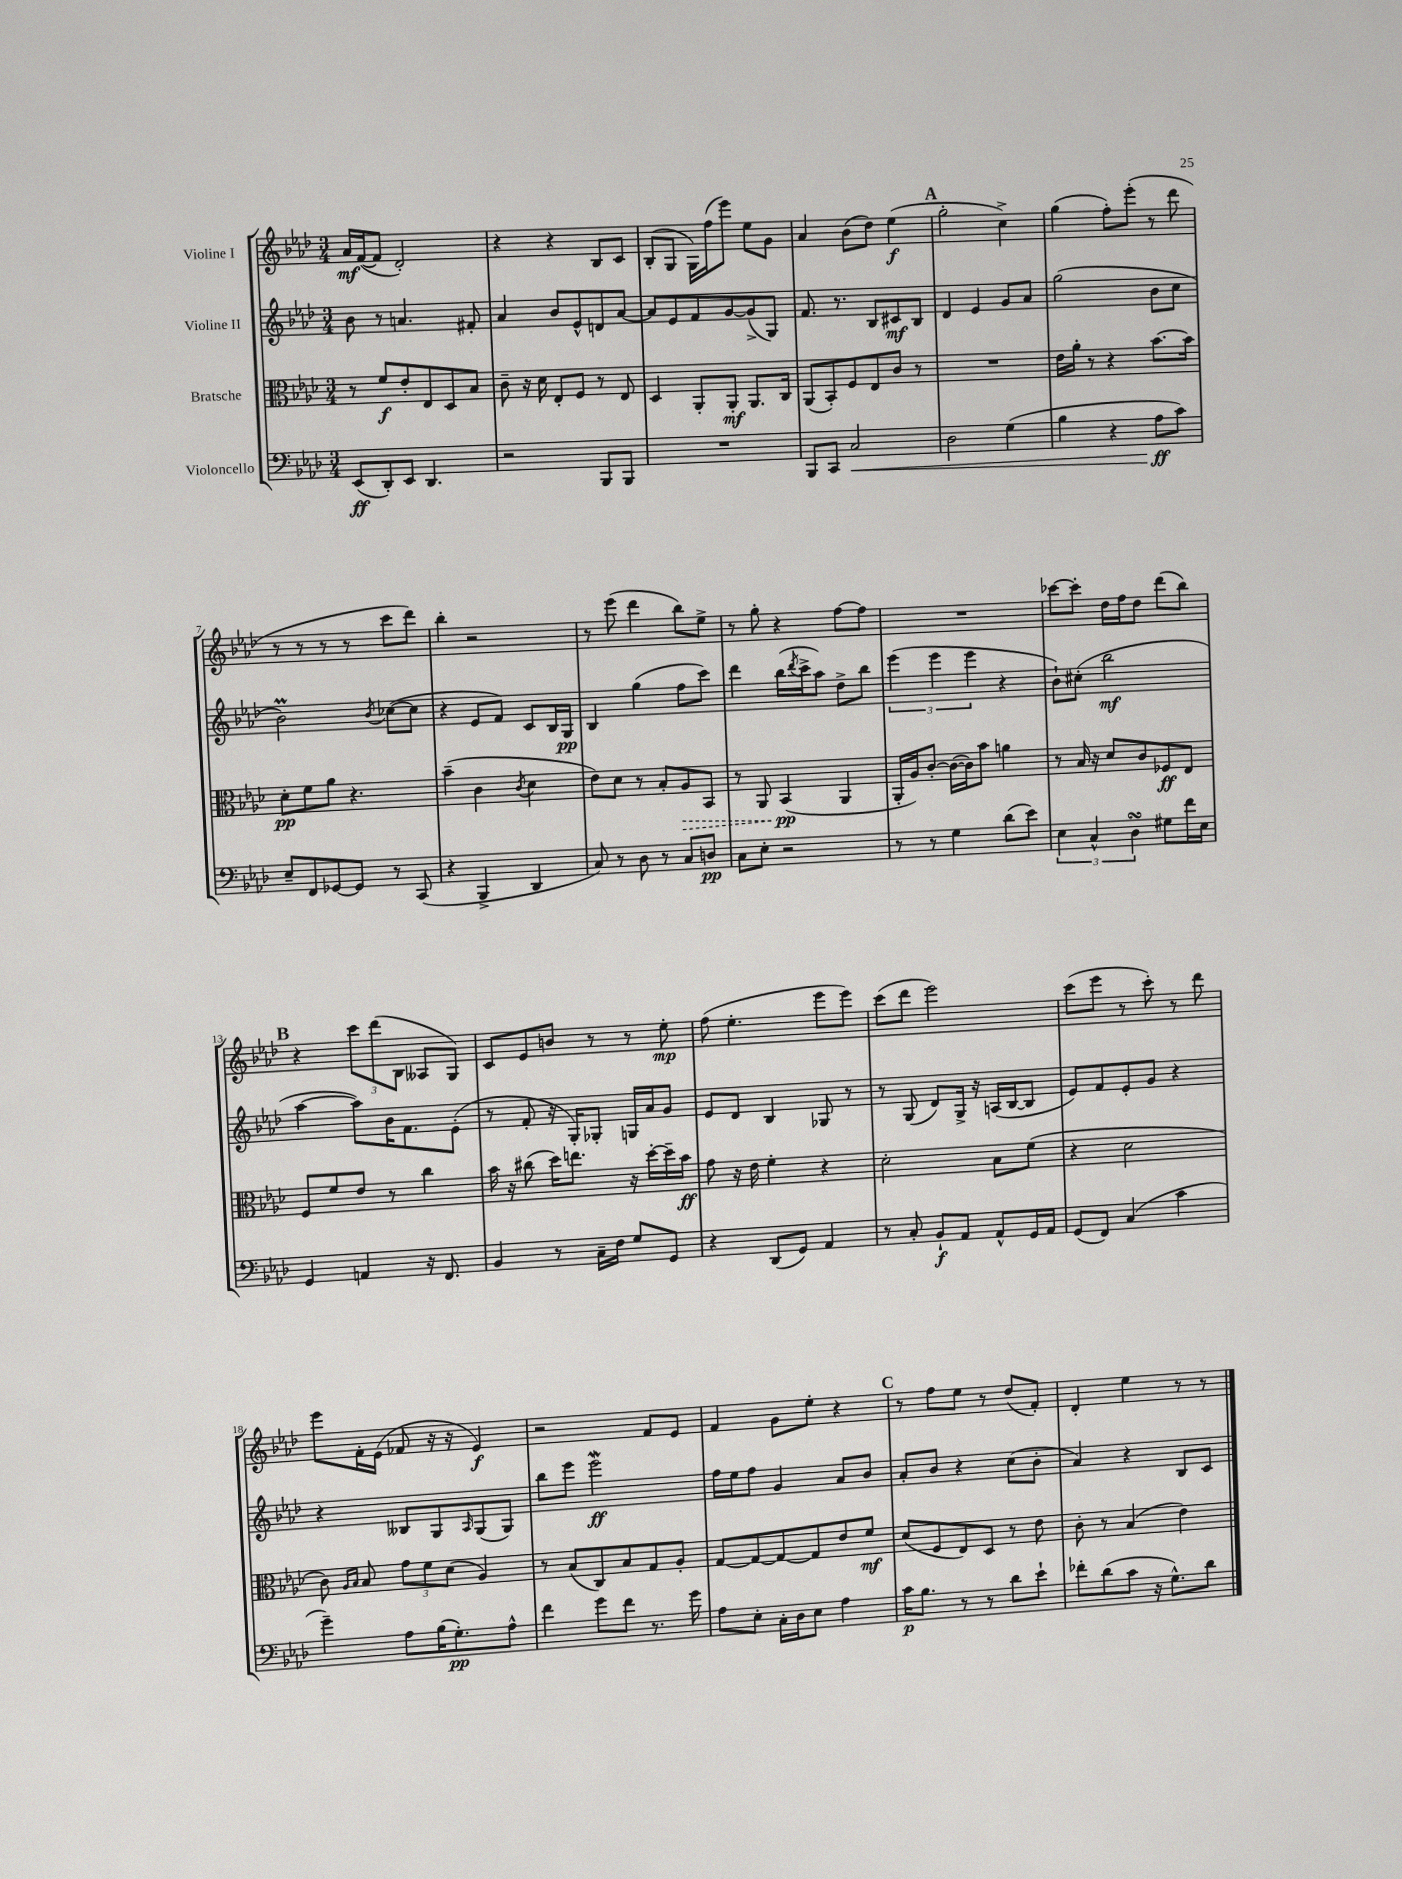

**kern	**kern	**kern	**kern
*staff4	*staff3	*staff2	*staff1
*clefF4	*clefC3	*clefG2	*clefG2
*k[b-e-a-d-]	*k[b-e-a-d-]	*k[b-e-a-d-]	*k[b-e-a-d-]
*M3/4	*M3/4	*M3/4	*M3/4
(8EE-	8r	8b-	16a-
.	.	.	([16f
8DD-')	8f	8r	8f]
8EE-	8e-'	4.a	2d-')
4.DD-	8E-	.	.
.	8D-	.	.
.	8B-	8f#'	.
=	=	=	=
2r	8c~	4a-	4r
.	16r	.	.
.	16d-	.	.
.	8E-'	8b-	4r
.	8F	8e-^^	.
8BBB-	8r	8d	8B-
8BBB-	8E-	[8a-	8c
=	=	=	=
2.r	4D-	8a-]	(8B-'
.	.	8e-	8G
.	8AA-'	8f	16G)
.	.	.	(16ff
.	8AA-'	[8g	8eee-)
.	8.AA-	(8g^]	8ee-
.	.	8G)	8g
.	16C	.	.
=	=	=	=
8BBB-	(8AA-	8.f	4a-
8CC	8BB-')	.	.
.	.	8.r	.
2C	8F	.	(8b-
.	8E-	8B-	8dd-)
.	8c	8c#	(4ee-
.	8r	8B-	.
=	=	=	=
2D-	2.r	4d-	2gg'
.	.	4e-	.
(4G	.	8g	4cc^)
.	.	8a-	.
=	=	=	=
4B-	16e-	(2gg	(4gg
.	16a-'	.	.
.	8r	.	.
4r	4r	.	8ff')
.	.	.	(8eee-'
8A-	[8.b-	8b-	8r
8c)	.	8cc	8ddd-
.	16b-]	.	.
=	=	=	=
8E-~	8d-'	2b-)	8r
8FF	8f	.	8r
[8GG-	8a-	.	8r
8GG-]	4.r	.	8r
.	.	8qb-	.
8r	.	([8cc-	8ccc
(8CC	.	8cc-]	8ddd-)
=	=	=	=
4r	(4b-~	4r	4bb-'
4BBB-^	4c	8e-	2r
.	.	8f)	.
.	8qc	.	.
4DD-	4d-	8c	.
.	.	16B-	.
.	.	16G	.
=	=	=	=
8C)	8e-)	4B-	8r
8r	8d-	.	(8eee-
8D-	8r	(4gg	4ddd-
8r	8B-'	.	.
8C	8A-	8ff	8bb-)
8D	8BB-	8ccc)	8ee-^
=	=	=	=
8C	8r	4ddd-	8r
8E-'	8AA-	.	8gg'
2r	(4BB-	(16bb-	4r
.	.	8qddd-	.
.	.	16ccc^	.
.	.	8aa-)	.
.	4AA-	8dd-^	[8ff
.	.	8bb-	8ff]
=	=	=	=
8r	16AA-'	(6eee-	2.r
.	16A-)	.	.
8r	[8c'	.	.
.	.	6eee-	.
4G	(16c_	.	.
.	16c])	.	.
.	.	6eee-	.
.	8b-	.	.
(8d-	4a	4r	.
8e-)	.	.	.
=	=	=	=
6E-	8r	8b-`)	[8ccc-
.	16B-	(8cc#'	8ccc-']
6C^^	.	.	.
.	16r	.	.
.	8d-	2bb-	16dd-
.	.	.	16ff
6D-	.	.	.
.	8c	.	8dd-
8G#	8F-	.	(8ddd-
16f	8E-	.	8bb-)
16E-	.	.	.
=	=	=	=
4GG	8F	[4aa-	4r
.	8f	.	.
4AA	8e-	8aa-])	12ccc
.	.	.	(12ddd-
.	8r	16b-	.
.	.	.	12B-
.	.	8.f	.
16r	4cc	.	8A--
8.FF	.	.	.
.	.	(8e-'	8G)
=	=	=	=
4BB-	16b-	8r	8c
.	16r	.	.
.	(8cc#	8f'	8e-
8r	16dd-)	16r	8b
.	8.ee	16G')	.
16C~	.	8G-'	8r
16F	.	.	.
8G	16r	16G	8r
.	[16dd-'	16a-	.
8GG	16dd-~]	8g	8ee-'
.	16b-	.	.
=	=	=	=
4r	8g	8e-	(8ff
.	16r	8d-	4.ee-'
.	16e-	.	.
(8DD-	4f'	4B-	.
8GG)	.	.	.
4AA-	4r	8G-	8eee-
.	.	8r	8eee-)
=	=	=	=
8r	2d-'	8r	(8ccc
8C'	.	(8G	8ddd-
8BB-`	.	8d-)	2eee-)
8AA-	.	16G^	.
.	.	16r	.
8AA-^^	8B-	(16A	.
.	.	[16B-	.
16GG	(8f	8B-]	.
16AA-	.	.	.
=	=	=	=
(8GG	4r	8e-)	(8ccc
8FF)	.	8f	8eee-
(4C	2d-	8e-'	8r
.	.	8g	8ccc')
4c	.	4r	8r
.	.	.	8ddd-
=	=	=	=
4g~)	8c)	4r	8eee-
.	16qqA-	.	.
.	16qqB-	.	.
.	8B-	.	16f'
.	.	.	(16e-
8A-	12g	8B--	8f-
.	12f	.	.
(16B-	.	8G	16r
.	(12d-	.	.
8.G')	.	.	16r
.	.	16qqA-	.
.	4A-)	(8G	4e-)
8A-^^	.	8G)	.
=	=	=	=
4f	8r	8bb-	2r
.	(8B-	8eee-	.
8g	8C)	2eee-	.
8f	8B-	.	.
8.r	8G	.	8f
.	8A-'	.	8e-
16g	.	.	.
=	=	=	=
8A-	[8G	16ff	4f
.	.	16ee-	.
8E-'	8G_	8ff	.
16C'	8G_	4g	8g
16D-	.	.	.
8E-	8G]	.	8ee-'
4A-	8e-	8a-	4r
.	8f	8b-	.
=	=	=	=
16c	(8d-	8a-'	8r
8.B-	.	.	.
.	8F	8b-	8ff
8r	8E-)	4r	8ee-
8r	8D-	.	8r
8d-	8r	(8cc	(8dd-
8e-`	8e-	8b-'	8f')
=	=	=	=
8f-'	8c'	4a-)	4d-'
(8d-	8r	.	.
8c	(4B-	4r	4ee-
16r	.	.	.
8.G^^)	.	.	.
.	4e-)	8B-	8r
8d-	.	8c	8r
==	==	==	==
*-	*-	*-	*-
